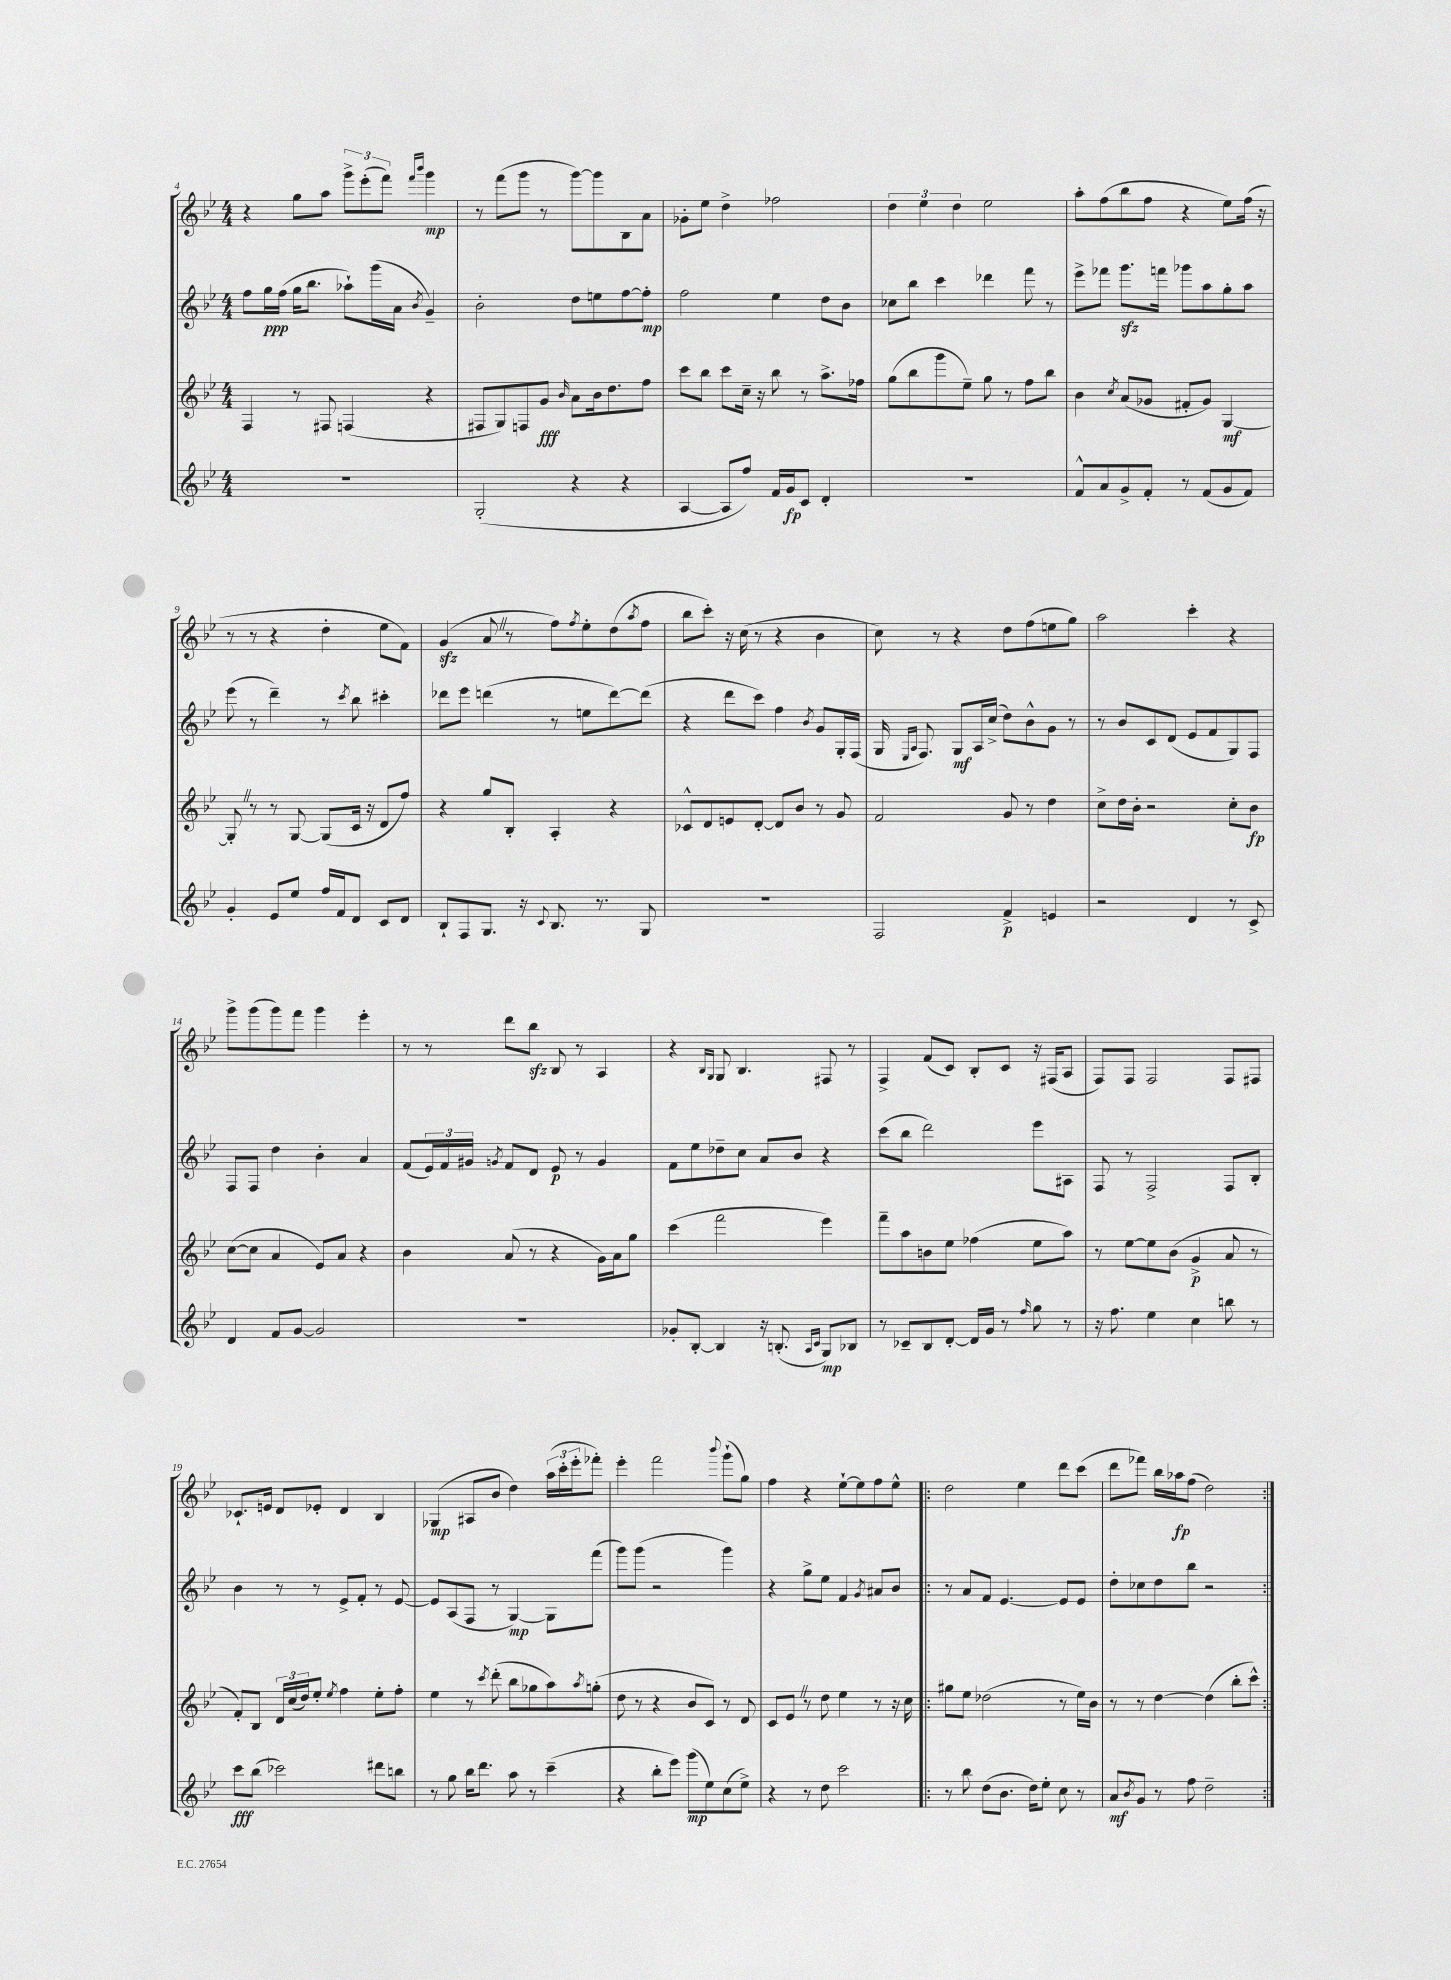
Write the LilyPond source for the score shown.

<<
\new StaffGroup <<
\new Staff = "s0" {
    \clef treble \key bes \major \numericTimeSignature \time 4/4
    r4 g''8 a''8 \tuplet 3/2 { g'''8-> ees'''8-.( f'''8) } \grace { f'''16 bes'''16 } g'''4\mp |
    r8 f'''8( g'''8 r8 g'''8~) g'''8 bes8 a'8 |
    ges'8-. ees''8 d''4-> fes''2 |
    \tuplet 3/2 { d''4 ees''4 d''4 } ees''2 |
    a''8-. f''8( bes''8 f''8 r4 ees''8) f''16( r16 |
    r8 r8 r4 d''4-. ees''8 f'8) |
    g'4\sfz( a'8 \once \override BreathingSign.text = \markup { \musicglyph "scripts.caesura.straight" } \breathe r8 f''8) \acciaccatura { f''8 } ees''8-. d''8( \acciaccatura { a''8 } f''8 |
    bes''8 c'''8-.) r16 c''16( r8 r4 bes'4 |
    c''8) r8 r4 d''8 f''8( e''8 g''8) |
    a''2 c'''4-. r4 |
    g'''8-> g'''8( g'''8) f'''8 g'''4 ees'''4-. |
    r8 r8 d'''8 bes''8\sfz bes8 r8 a4 |
    r4 \grace { bes16 g16 } g8 bes4. fis8 r8 |
    f4-> f'8( c'8) bes8-. c'8 r16 fis16( a8 |
    f8) f8 f2 f8 fis8 |
    ces'8.-! e'16 d'8 ees'8-. d'4 bes4 |
    ges4\mp( ais8 bes'8 d''4) \tuplet 3/2 { a''16( c'''16-. ees'''16-. } fes'''8-.) |
    ees'''4-. f'''2 \appoggiatura { bes'''8 } g'''8-!( g''8) |
    f''4 r4 ees''8~-! ees''8 f''8 ees''8-^ |
    \repeat volta 2 { d''2 ees''4 d'''8 c'''8( |
    d'''8 fes'''8) bes''16 aes''16\fp f''8( d''2) | }
}
\new Staff = "s1" {
    \clef treble \key bes \major \numericTimeSignature \time 4/4
    f''8 g''16\ppp f''16( g''16 bes''8. aes''8-!) g'''16( a'16 \acciaccatura { bes'8 } g'4--) |
    bes'2-. d''8 e''8 f''8~ f''8-.\mp |
    f''2 ees''4 d''8 bes'8 |
    ces''8 bes''8 c'''4 des'''4 f'''8 r8 |
    ees'''8-> fes'''8 g'''8.\sfz f'''16 ges'''8 a''8 g''8-. a''8 |
    ees'''8( r8 d'''4--) r8 \acciaccatura { c'''8 } bes''8 cis'''4-. |
    des'''8 ees'''8 d'''4( r8 e''8 d'''8~) d'''8( |
    r4 d'''8 c'''8) f''4 \acciaccatura { bes'8 } g'8 g16-. f16( |
    g16 \grace { ees16 a16 } f8.) g8\mf a16 c''16->( d''8) bes'8-^ g'8 r8 |
    r8 bes'8 c'8 d'8( ees'8 f'8 g8) f8 |
    f8 f8 d''4 bes'4-. a'4 |
    f'8( \tuplet 3/2 { ees'16) f'16 gis'16 } \acciaccatura { g'8 } f'8 d'8 ees'8\p r8 g'4 |
    f'8 ees''8 des''8-- c''8 a'8 bes'8 r4 |
    c'''8( bes''8 d'''2) ees'''8 ais8 |
    f8 r8 f2-> f8 bes8-. |
    bes'4 r8 r8 ees'8-> f'8-. r8 ees'8~ |
    ees'8 a8( f8 r8 g4~\mp) g8 f'''8( |
    g'''8) g'''8( r2 g'''4) |
    r4 g''8-> ees''8 f'4 \acciaccatura { g'8 } ais'8 bes'8 |
    \repeat volta 2 { r8 a'8 f'8 ees'4.~ ees'8 ees'8 |
    d''8-. ces''8 d''8 bes''8 r2 | }
}
\new Staff = "s2" {
    \clef treble \key bes \major \numericTimeSignature \time 4/4
    f4 r8 fis8 f4( r4 |
    fis8 g8) f8 g'8\fff \grace { bes'16 } a'8 bes'16 d''8. f''8 |
    c'''8 bes''8 c'''8 c''16-- r16 bes''8 r8 a''8.-> fes''16 |
    g''8( bes''8 g'''8 ees''8--) g''8 r8 f''8 bes''8 |
    bes'4 \acciaccatura { c''8 } a'8( ges'8 fis'8-. ges'8) g4~\mf |
    g8-. \once \override BreathingSign.text = \markup { \musicglyph "scripts.caesura.straight" } \breathe r8 r8 g8~ g8( c'16 r16 d'8 f''8) |
    r4 g''8 bes8-. a4-. r4 |
    ces'8-^ d'8 e'8 d'8~-. d'8 bes'8 r8 g'8 |
    f'2 g'8 r8 d''4 |
    c''8-> d''16 bes'16-. r2 c''8-. bes'8\fp |
    c''8~( c''8 a'4 ees'8) a'8 r4 |
    bes'4 a'8( r8 r4 g'16) a'16 g''8 |
    c'''4( f'''2 ees'''4) |
    f'''8-- a''8 b'8 ees''8 fes''4( ees''8 a''8) |
    r8 ees''8~ ees''8 bes'8( g'4->\p a'8 r8 |
    f'8-.) bes8 \tuplet 3/2 { d'16 c''16( d''16) } ees''8-. \acciaccatura { ees''8 } f''4 ees''8-. f''8-. |
    ees''4 r8 \acciaccatura { c'''8 } d'''8-.( bes''8 ges''8 a''8) \acciaccatura { a''8 } g''8-.( |
    d''8 r8 r4 bes'8 c'8) r8 d'8 |
    c'8 ees'8 \once \override BreathingSign.text = \markup { \musicglyph "scripts.caesura.straight" } \breathe r8 d''8 ees''4 r8 r16 c''16 |
    \repeat volta 2 { gis''8 ees''8 des''2( r8 ees''16) bes'16 |
    r8 r8 d''4~ d''4( bes''8-. c'''8-^) | }
}
\new Staff = "s3" {
    \clef treble \key bes \major \numericTimeSignature \time 4/4
    R1 |
    g2-.( r4 r4 |
    a4~ a8 f''8) f'16 g'16\fp c'8 d'4-. |
    R1 |
    f'8-^ a'8 g'8-> f'8-. r8 f'8( g'8 f'8) |
    g'4-. ees'8 ees''8 f''16 f'16 d'8 c'8 d'8 |
    bes8-! f8 g8. r16 \appoggiatura { c'8 } bes8. r8. g8 |
    R1 |
    f2 f'4->\p e'4 |
    r2 d'4 r8 c'8-> |
    d'4 f'8 g'8~ g'2 |
    R1 |
    ges'8-. bes8~-. bes4 r16 b8.-.( \grace { a16 c'16 } g8\mp) bes8 |
    r8 ces'8-- bes8 d'8~-. d'16 g'16 r8 \grace { f''16 } g''8 r8 |
    r16 f''8. ees''4 c''4 b''8 r8 |
    c'''8\fff bes''8( ces'''2) dis'''8 b''8 |
    r8 g''8 bes''16 d'''8. a''8 r8 c'''4--( |
    r4 bes''8-. ees'''8) g'''8\mp( ees''8) c''8( ees''8->) |
    r4 r8 d''8 c'''2 |
    \repeat volta 2 { r8 bes''8 d''8( bes'8. d''16) ees''8-. c''8 r8 |
    a'8\mf \acciaccatura { bes'8 } g'8 r8 f''8 d''2-- | }
}
>>
>>
\layout { \context { \Score currentBarNumber = #4 } }
